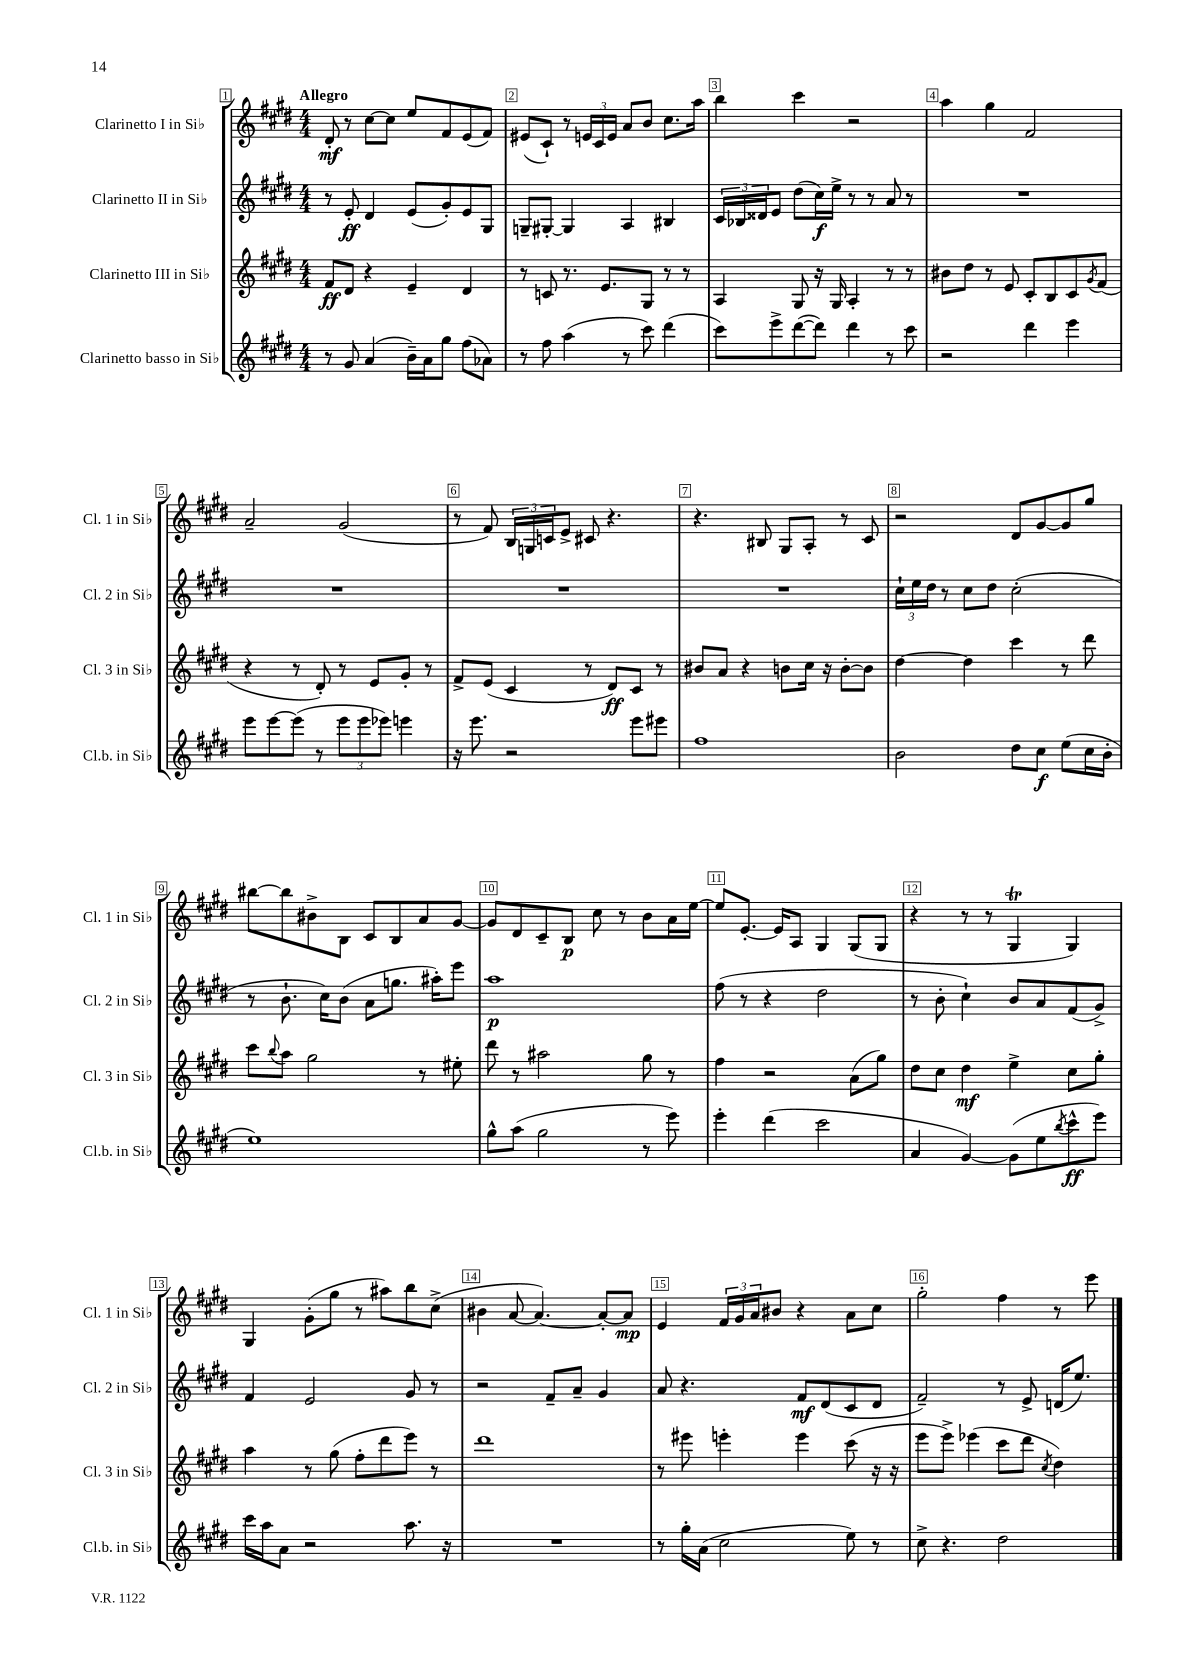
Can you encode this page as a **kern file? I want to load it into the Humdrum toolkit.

**kern	**dynam	**kern	**dynam	**kern	**dynam	**kern	**dynam
*part4	*part4	*part3	*part3	*part2	*part2	*part1	*part1
*staff4	*staff4	*staff3	*staff3	*staff2	*staff2	*staff1	*staff1
*I"Clarinetto basso in Si♭	*	*I"Clarinetto III in Si♭	*	*I"Clarinetto II in Si♭	*	*I"Clarinetto I in Si♭	*
*I'Cl.b. in Si♭	*	*I'Cl. 3 in Si♭	*	*I'Cl. 2 in Si♭	*	*I'Cl. 1 in Si♭	*
*clefG2	*	*clefG2	*	*clefG2	*	*clefG2	*
*k[f#c#g#d#]	*	*k[f#c#g#d#]	*	*k[f#c#g#d#]	*	*k[f#c#g#d#]	*
*M4/4	*	*M4/4	*	*M4/4	*	*M4/4	*
=1	=1	=1	=1	=1	=1	=1	=1
!	!	!	!	!	!	!LO:TX:a:B:t=Allegro	!
8r	.	8f#/L	ff	8r	.	8d#'/	mf
8g#/	.	8d#/J	.	8e'/	ff	8r	.
(4a/	.	4r	.	4d#/	.	[8cc#\L	.
.	.	.	.	.	.	8cc#\J]	.
16b~\LL)	.	4e~/	.	(8e/L	.	8ee/L	.
16a\J	.	.	.	.	.	.	.
8gg#\J	.	.	.	8g#'/)	.	8f#/	.
(8ff#\L	.	4d#/	.	8e/	.	(8e/	.
8a-X\J)	.	.	.	8G#/J	.	8f#/J)	.
=2	=2	=2	=2	=2	=2	=2	=2
8r	.	8r	.	8Gn~/L	.	(8e#X/L	.
8ff#\	.	8cn/	.	[8G#X'/J	.	8c#`/J)	.
(4aa\	.	8.r	.	4G#/]	.	8r	.
.	.	.	.	.	.	24en/LL	.
.	.	.	.	.	.	24c#/	.
.	.	8.e/L	.	.	.	.	.
.	.	.	.	.	.	24e/JJ	.
8r	.	.	.	4A/	.	8a/L	.
8ccc#\)	.	8G#/J	.	.	.	8b/J	.
(4ddd#\	.	8r	.	4B#X/	.	8.cc#\L	.
.	.	8r	.	.	.	.	.
.	.	.	.	.	.	16aa\Jk	.
=3	=3	=3	=3	=3	=3	=3	=3
8ccc#\L)	.	4A/	.	24c#/LL	.	4bb\	.
.	.	.	.	24B-X/	.	.	.
.	.	.	.	24d##X/J	.	.	.
8eee^\	.	.	.	8e/J	.	.	.
([8ddd#\	.	8G#/	.	(8dd#\L	.	4ccc#\	.
8ddd#\J])	.	16r	.	16cc#\L)	f	.	.
.	.	16G#/	.	16ee^\JJ	.	.	.
4ddd#\	.	4A'/	.	8r	.	2r	.
.	.	.	.	8r	.	.	.
8r	.	8r	.	8a/	.	.	.
8ccc#\	.	8r	.	8r	.	.	.
=4	=4	=4	=4	=4	=4	=4	=4
2r	.	8b#X\L	.	1r	.	4aa\	.
.	.	8dd#\J	.	.	.	.	.
.	.	8r	.	.	.	4gg#\	.
.	.	8e/	.	.	.	.	.
4ddd#\	.	8c#'/L	.	.	.	2f#/	.
.	.	8B/	.	.	.	.	.
4eee\	.	8c#/	.	.	.	.	.
.	.	8qg#/	.	.	.	.	.
.	.	(8f#/J	.	.	.	.	.
!!LO:LB:g=z
=5	=5	=5	=5	=5	=5	=5	=5
8eee\L	.	4r	.	1r	.	2a~/	.
[8eee\	.	.	.	.	.	.	.
(8eee\J]	.	8r	.	.	.	.	.
8r	.	8d#'/)	.	.	.	.	.
12eee\L	.	8r	.	.	.	(2g#/	.
12eee\	.	.	.	.	.	.	.
.	.	8e/L	.	.	.	.	.
12eee-X\J)	.	.	.	.	.	.	.
4eeen\	.	8g#'/J	.	.	.	.	.
.	.	8r	.	.	.	.	.
=6	=6	=6	=6	=6	=6	=6	=6
16r	.	8f#^/L	.	1r	.	8r	.
8.eee\	.	.	.	.	.	.	.
.	.	(8e/J	.	.	.	8f#/)	.
2r	.	4c#/	.	.	.	24B/LL	.
.	.	.	.	.	.	24Gn/	.
.	.	.	.	.	.	24cn/J	.
.	.	.	.	.	.	8e^/J	.
.	.	8r	.	.	.	8c#X/	.
.	.	8d#/L)	ff	.	.	4.r	.
8eee\L	.	8c#/J	.	.	.	.	.
8eee#X\J	.	8r	.	.	.	.	.
=7	=7	=7	=7	=7	=7	=7	=7
1ff#	.	8b#X/L	.	1r	.	4.r	.
.	.	8a/J	.	.	.	.	.
.	.	4r	.	.	.	.	.
.	.	.	.	.	.	8B#X/	.
.	.	8bn\L	.	.	.	8G#/L	.
.	.	16cc#\Jk	.	.	.	8A'/J	.
.	.	16r	.	.	.	.	.
.	.	[8b'\L	.	.	.	8r	.
.	.	8b\J]	.	.	.	8c#/	.
=8	=8	=8	=8	=8	=8	=8	=8
2b\	.	[4dd#\	.	24cc#`\LL	.	2r	.
.	.	.	.	24ee\	.	.	.
.	.	.	.	24dd#\JJ	.	.	.
.	.	.	.	8r	.	.	.
.	.	4dd#\]	.	8cc#\L	.	.	.
.	.	.	.	8dd#\J	.	.	.
8dd#\L	.	4ccc#\	.	(2cc#'\	.	8d#/L	.
8cc#\J	f	.	.	.	.	[8g#/	.
(8ee\L	.	8r	.	.	.	8g#/]	.
16cc#\L	.	8ddd#\	.	.	.	8gg#/J	.
16b'\JJ	.	.	.	.	.	.	.
!!LO:LB:g=z
=9	=9	=9	=9	=9	=9	=9	=9
1ee)	.	8ccc#\L	.	8r	.	[8bb#X\L	.
.	.	8qqbb/	.	.	.	.	.
.	.	8aa\J	.	8.b`\	.	8bb#\]	.
.	.	2gg#\	.	.	.	8b#X^\	.
.	.	.	.	16cc#\KL)	.	.	.
.	.	.	.	(8b\J	.	8B\J	.
.	.	.	.	8a\L	.	8c#/L	.
.	.	.	.	8.ggn\J	.	8B/	.
.	.	8r	.	.	.	8a/	.
.	.	.	.	16aa#X'\KL)	.	.	.
.	.	8ee#X'\	.	8eee\J	.	[8g#/J	.
=10	=10	=10	=10	=10	=10	=10	=10
8gg#^^\L	.	8ddd#\	.	1aa	p	8g#/L]	.
(8aa\J	.	8r	.	.	.	8d#/	.
2gg#\	.	2aa#X\	.	.	.	8c#~/	.
.	.	.	.	.	.	8B/J	p
.	.	.	.	.	.	8cc#\	.
.	.	.	.	.	.	8r	.
8r	.	8gg#\	.	.	.	8b\L	.
8eee\)	.	8r	.	.	.	16a\L	.
.	.	.	.	.	.	[16ee\JJ	.
=11	=11	=11	=11	=11	=11	=11	=11
4eee'\	.	4ff#\	.	(8ff#\	.	8ee/L]	.
.	.	.	.	8r	.	[8.e'/J	.
(4ddd#\	.	2r	.	4r	.	.	.
.	.	.	.	.	.	16e/KL]	.
.	.	.	.	.	.	8A/J	.
2ccc#\	.	.	.	2dd#\	.	4G#/	.
.	.	(8a\L	.	.	.	(8G#/L	.
.	.	8gg#\J)	.	.	.	8G#/J	.
=12	=12	=12	=12	=12	=12	=12	=12
4a/	.	8dd#\L	.	8r	.	4r	.
.	.	8cc#\J	.	8b'\	.	.	.
[4g#/)	.	4dd#\	mf	4cc#`\)	.	8r	.
.	.	.	.	.	.	8r	.
(8g#\L]	.	4ee^\	.	8b/L	.	4G#t/	.
8ee\	.	.	.	8a/	.	.	.
8qbb/	.	.	.	.	.	.	.
8ccc#^^\	ff	8cc#\L	.	(8f#/	.	4G#/)	.
8eee\J)	.	8gg#'\J	.	8g#^/J)	.	.	.
!!LO:LB:g=z
=13	=13	=13	=13	=13	=13	=13	=13
16ccc#\LL	.	4aa\	.	4f#/	.	4G#/	.
16aa\J	.	.	.	.	.	.	.
8a\J	.	.	.	.	.	.	.
2r	.	8r	.	2e/	.	(8g#'\L	.
.	.	(8gg#\	.	.	.	8gg#\J	.
.	.	8ff#'\L	.	.	.	8r	.
.	.	8ddd#\	.	.	.	8aa#X\L)	.
8.aa\	.	8eee\J)	.	8g#/	.	8bb\	.
.	.	8r	.	8r	.	(8cc#^\J	.
16r	.	.	.	.	.	.	.
=14	=14	=14	=14	=14	=14	=14	=14
1r	.	1ddd#	.	2r	.	4b#X\	.
.	.	.	.	.	.	[8a/	.
.	.	.	.	.	.	4.a/_)	.
.	.	.	.	8f#~/L	.	.	.
.	.	.	.	8a~/J	.	.	.
.	.	.	.	4g#/	.	8a'/L_	.
.	.	.	.	.	.	8a/J]	mp
=15	=15	=15	=15	=15	=15	=15	=15
8r	.	8r	.	8a/	.	4e/	.
16gg#'\LL	.	8eee#X\	.	4.r	.	.	.
(16a\JJ	.	.	.	.	.	.	.
2cc#\	.	4eeen'\	.	.	.	24f#/LL	.
.	.	.	.	.	.	24g#/	.
.	.	.	.	.	.	24a/J	.
.	.	.	.	.	.	8b#X/J	.
.	.	4eee\	.	8f#/L	mf	4r	.
.	.	.	.	(8d#/	.	.	.
8ee\)	.	(8ccc#\	.	8c#/	.	8a\L	.
8r	.	16r	.	8d#/J	.	8cc#\J	.
.	.	16r	.	.	.	.	.
=16	=16	=16	=16	=16	=16	=16	=16
8cc#^\	.	8eee\L	.	2f#~/)	.	2gg#'\	.
4.r	.	8eee^\J)	.	.	.	.	.
.	.	(4eee-X\	.	.	.	.	.
2dd#\	.	8ccc#\L	.	8r	.	4ff#\	.
.	.	8ddd#\J	.	8e^/	.	.	.
.	.	8qcc#/	.	.	.	.	.
.	.	4dd#\)	.	(16dn/KL	.	8r	.
.	.	.	.	8.ee/J)	.	.	.
.	.	.	.	.	.	8eee\	.
==	==	==	==	==	==	==	==
*-	*-	*-	*-	*-	*-	*-	*-
